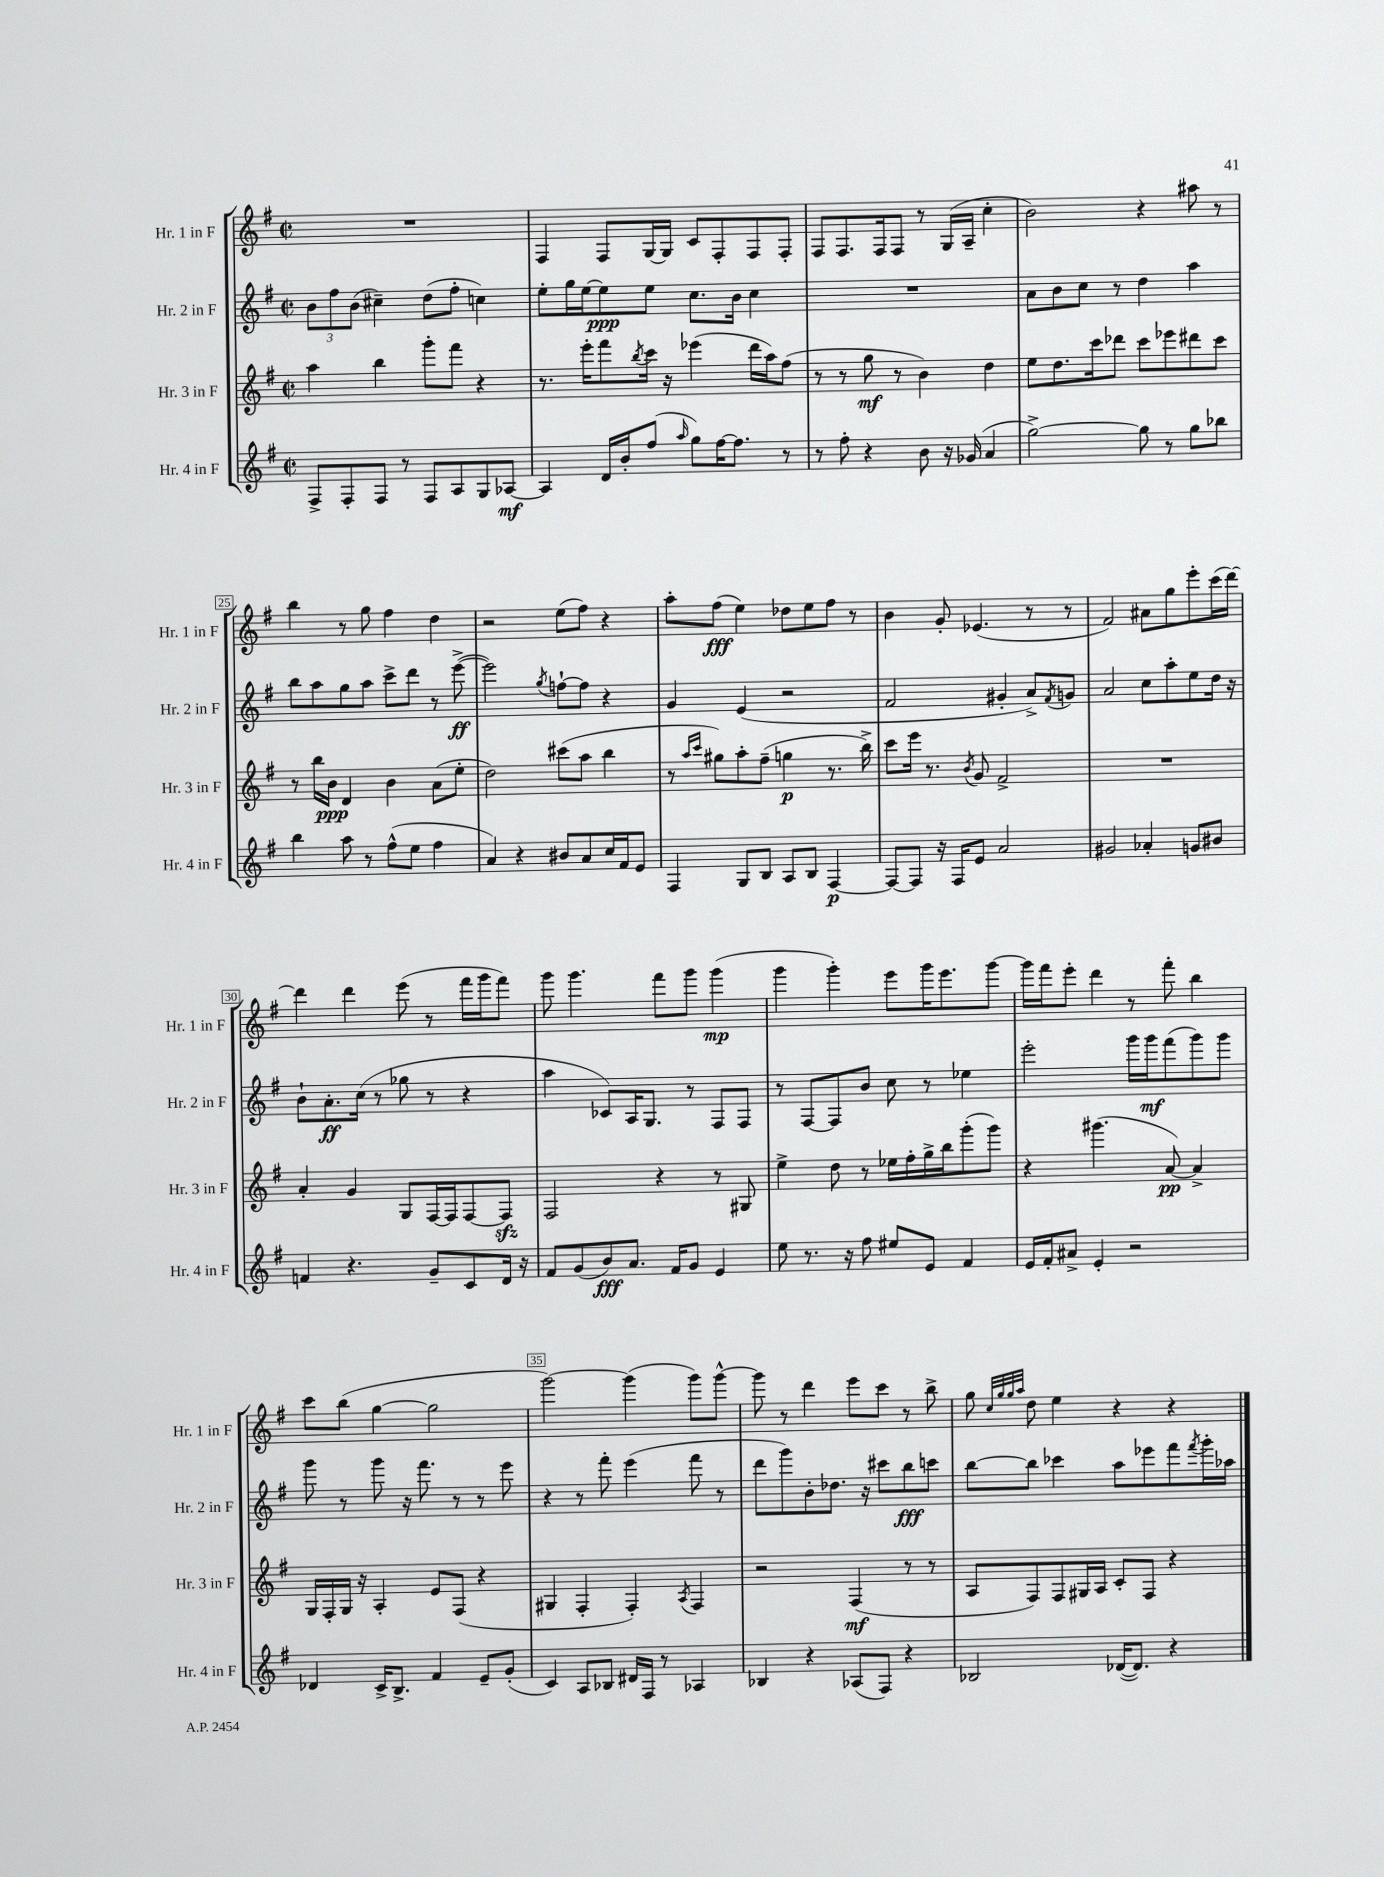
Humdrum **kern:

**kern	**dynam	**kern	**dynam	**kern	**dynam	**kern	**dynam
*part4	*part4	*part3	*part3	*part2	*part2	*part1	*part1
*staff4	*staff4	*staff3	*staff3	*staff2	*staff2	*staff1	*staff1
*I"Hr. 4 in F	*	*I"Hr. 3 in F	*	*I"Hr. 2 in F	*	*I"Hr. 1 in F	*
*I'Hr. 4 in F	*	*I'Hr. 3 in F	*	*I'Hr. 2 in F	*	*I'Hr. 1 in F	*
*clefG2	*	*clefG2	*	*clefG2	*	*clefG2	*
*k[f#]	*	*k[f#]	*	*k[f#]	*	*k[f#]	*
*M2/2	*	*M2/2	*	*M2/2	*	*M2/2	*
*met(c|)	*	*met(c|)	*	*met(c|)	*	*met(c|)	*
=21	=21	=21	=21	=21	=21	=21	=21
8F#^/L	.	4aa\	.	12b\L	.	1r	.
.	.	.	.	12ff#\	.	.	.
8F#'/	.	.	.	.	.	.	.
.	.	.	.	(12b\J	.	.	.
8F#/J	.	4bb\	.	4cc#X~\)	.	.	.
8r	.	.	.	.	.	.	.
8F#/L	.	8ggg'\L	.	(8dd\L	.	.	.
8A/	.	8fff#\J	.	8ff#'\J	.	.	.
8G/	.	4r	.	4ccn\)	.	.	.
[8A-X/J	mf	.	.	.	.	.	.
=22	=22	=22	=22	=22	=22	=22	=22
4A-/]	.	8.r	.	8ee'\L	.	4F#/	.
.	.	.	.	16gg\L	.	.	.
.	.	16eee'\KL	.	[16ee\J	.	.	.
16d/LL	.	8fff#\	.	8ee\]	ppp	8F#/L	.
16b'/J	.	.	.	.	.	.	.
.	.	8qbb/	.	.	.	.	.
(8ff#/J	.	16ccc\Jk	.	8ee\J	.	[16G/L	.
.	.	16r	.	.	.	16G/JJ]	.
16qqaa/	.	.	.	.	.	.	.
8gg\L)	.	(4eee-X\	.	8.cc\L	.	8c/L	.
[16ff#\K	.	.	.	.	.	8F#'/	.
8.ff#\J]	.	.	.	16b\Jk	.	.	.
.	.	16ddd\LL	.	4cc\	.	8F#/	.
.	.	16aa\J)	.	.	.	.	.
8r	.	(8ff#\J	.	.	.	8F#'/J	.
=23	=23	=23	=23	=23	=23	=23	=23
8r	.	8r	.	1r	.	8F#/L	.
8ff#'\	.	8r	.	.	.	8.F#/	.
4r	.	8gg\	mf	.	.	.	.
.	.	.	.	.	.	16F#/k	.
.	.	8r	.	.	.	8F#/J	.
8b\	.	4b\)	.	.	.	8r	.
16r	.	.	.	.	.	(16G/LL	.
(16g-X/	.	.	.	.	.	16A~/JJ	.
4a/	.	4dd\	.	.	.	4cc'\	.
=24	=24	=24	=24	=24	=24	=24	=24
[2gg^\)	.	8ee\L	.	8a\L	.	2b\)	.
.	.	8.dd\	.	8b\	.	.	.
.	.	.	.	8cc\J	.	.	.
.	.	16ccc\k	.	.	.	.	.
.	.	8ddd-X\J	.	8r	.	.	.
8gg\]	.	8ccc\L	.	4dd\	.	4r	.
8r	.	8eee-X\	.	.	.	.	.
8gg\L	.	8ddd#X\	.	4aa\	.	8aa#X\	.
8bb-X\J	.	8ccc\J	.	.	.	8r	.
!!LO:LB:g=z
=25	=25	=25	=25	=25	=25	=25	=25
4bb\	.	8r	.	8bb\L	.	4bb\	.
.	.	16bb\LL	.	8aa\	.	.	.
.	.	16b\JJ	ppp	.	.	.	.
8aa\	.	4d/	.	8gg\	.	8r	.
8r	.	.	.	8aa\J	.	8gg\	.
(8ff#^^\L	.	4b\	.	8ccc^\L	.	4ff#\	.
8ee\J	.	.	.	8ddd\J	.	.	.
4ff#\	.	(8a\L	.	8r	.	4dd\	.
.	.	8ee'\J	.	([8eee^\	ff	.	.
=26	=26	=26	=26	=26	=26	=26	=26
4a/)	.	2dd\)	.	2eee\])	.	2r	.
4r	.	.	.	.	.	.	.
.	.	.	.	8qgg/	.	.	.
8b#X/L	.	(8ccc#X\L	.	[8ffn`\L	.	(8ee\L	.
8a/	.	8aa\J	.	8ff\J]	.	8ff#\J)	.
16cc/L	.	4bb\	.	4r	.	4r	.
16f#/J	.	.	.	.	.	.	.
8e/J	.	.	.	.	.	.	.
=27	=27	=27	=27	=27	=27	=27	=27
4F#/	.	8r	.	4g/	.	8aa'\L	.
.	.	16qqaa/LL	.	.	.	.	.
.	.	16qqccc/JJ	.	.	.	.	.
.	.	8gg#X\L)	.	.	.	(8ff#\J	fff
8G/L	.	8aa'\	.	(4e/	.	4ee\)	.
8B/J	.	(8ff#~\J	.	.	.	.	.
8A/L	.	4ggn\	p	2r	.	8dd-X\L	.
8B/J	.	.	.	.	.	8ee\	.
[4F#/	p	8.r	.	.	.	8ff#\J	.
.	.	.	.	.	.	8r	.
.	.	16bb^\)	.	.	.	.	.
=28	=28	=28	=28	=28	=28	=28	=28
8F#/L_	.	8ccc\L	.	2f#/	.	4b\	.
8F#/J]	.	16eee\Jk	.	.	.	.	.
.	.	8.r	.	.	.	.	.
16r	.	.	.	.	.	8g'/	.
16F#/KL	.	.	.	.	.	.	.
.	.	8qb/	.	.	.	.	.
8e/J	.	8g/	.	.	.	(4.e-X/	.
2a/	.	2f#^/	.	4g#X'/	.	.	.
.	.	.	.	8a^/L)	.	8r	.
.	.	.	.	8qf#/	.	.	.
.	.	.	.	8gn/J	.	8r	.
=29	=29	=29	=29	=29	=29	=29	=29
2g#X/	.	1r	.	2a/	.	2f#/)	.
4a-X'/	.	.	.	8cc\L	.	8a#X\L	.
.	.	.	.	8aa'\	.	8gg\	.
8gn/L	.	.	.	8ee\	.	8eee'\	.
8b#X/J	.	.	.	16dd\Jk	.	(16ccc\L	.
.	.	.	.	16r	.	[16ddd\JJ)	.
!!LO:LB:g=z
=30	=30	=30	=30	=30	=30	=30	=30
4fn/	.	4a'/	.	8b`\L	.	4ddd\]	.
.	.	.	.	8.a'\	ff	.	.
4.r	.	4g/	.	.	.	4ddd\	.
.	.	.	.	(16cc\Jk	.	.	.
.	.	.	.	8r	.	.	.
.	.	8G/L	.	8gg-X\	.	(8eee\	.
8g~/L	.	[16F#/L	.	8r	.	8r	.
.	.	16F#/J]	.	.	.	.	.
8c/	.	[8F#/	.	4r	.	16fff#\LL	.
.	.	.	.	.	.	16ggg\J	.
16d/Jk	.	8F#zz/J]	.	.	.	8fff#\J)	.
16r	.	.	.	.	.	.	.
=31	=31	=31	=31	=31	=31	=31	=31
8f#/L	.	2F#/	.	4aa\	.	8ggg\	.
(8g/	.	.	.	.	.	4.ggg\	.
8b/)	fff	.	.	8c-X/L)	.	.	.
8.a/J	.	.	.	16A/K	.	.	.
.	.	.	.	8.G/J	.	.	.
.	.	4r	.	.	.	8fff#\L	.
16f#/KL	.	.	.	.	.	.	.
8g/J	.	.	.	8r	.	8ggg\J	.
4e/	.	8r	.	8F#/L	.	(4ggg\	mp
.	.	8G#X/	.	8F#/J	.	.	.
=32	=32	=32	=32	=32	=32	=32	=32
8ee\	.	4ee^\	.	8r	.	4ggg\	.
8.r	.	.	.	[8F#/L	.	.	.
.	.	8dd\	.	8F#/]	.	4ggg'\)	.
16r	.	.	.	.	.	.	.
8ff#\	.	8r	.	8b/J	.	.	.
8ee#X/L	.	16ee-X\LL	.	8cc\	.	8eee\L	.
.	.	16ff#'\	.	.	.	.	.
8e/J	.	16gg^\	.	8r	.	16ggg\K	.
.	.	16bb\J	.	.	.	8.eee\	.
4f#/	.	(8ggg'\	.	4ee-X\	.	.	.
.	.	8ggg\J)	.	.	.	[8ggg\J	.
=33	=33	=33	=33	=33	=33	=33	=33
16e/LL	.	4r	.	2eee'\	.	16ggg\LL]	.
16f#'/J	.	.	.	.	.	16fff#\J	.
8a#X^/J	.	.	.	.	.	8eee'\J	.
4e'/	.	(4.ggg#X\	.	.	.	4ddd\	.
2r	.	.	.	16ggg\LL	.	8r	.
.	.	.	.	16ggg\J	mf	.	.
.	.	[8a/)	pp	(8fff#\	.	8fff#'\	.
.	.	4a^/]	.	8ggg\)	.	4bb\	.
.	.	.	.	8ggg\J	.	.	.
!!LO:LB:g=z
=34	=34	=34	=34	=34	=34	=34	=34
4d-X/	.	16G/LL	.	8ggg\	.	8ccc\L	.
.	.	16F#'/	.	.	.	.	.
.	.	16G/JJ	.	8r	.	(8bb\J	.
.	.	16r	.	.	.	.	.
16c^/KL	.	4A'/	.	8ggg\	.	[4gg\	.
8.B^/J	.	.	.	.	.	.	.
.	.	.	.	16r	.	.	.
.	.	.	.	8.fff#\	.	.	.
4f#/	.	8e/L	.	.	.	2gg\]	.
.	.	(8F#/J	.	8r	.	.	.
8e~/L	.	4r	.	8r	.	.	.
(8g'/J	.	.	.	8eee\	.	.	.
=35	=35	=35	=35	=35	=35	=35	=35
4c/)	.	4G#X/	.	4r	.	[2ggg\)	.
8A/L	.	4F#'/	.	8r	.	.	.
8B-X/J	.	.	.	8fff#'\	.	.	.
16d#X/LL	.	4F#'/)	.	(4eee\	.	(4ggg\]	.
16F#/JJ	.	.	.	.	.	.	.
8r	.	.	.	.	.	.	.
.	.	8qA/	.	.	.	.	.
4A-X/	.	4F#/	.	8fff#\	.	8ggg\L)	.
.	.	.	.	8r	.	[8ggg^^\J	.
=36	=36	=36	=36	=36	=36	=36	=36
4B-X/	.	2r	.	8ddd\L	.	8ggg\]	.
.	.	.	.	8ggg\)	.	8r	.
4r	.	.	.	8b'\	.	4ddd\	.
.	.	.	.	8.dd-X\J	.	.	.
(8A-X/L	.	(4F#/	mf	.	.	8eee\L	.
.	.	.	.	16r	.	.	.
8F#/J)	.	.	.	8ccc#X\L	.	8ccc\J	.
4r	.	8r	.	8bb\	fff	8r	.
.	.	8r	.	8cccn\J	.	8bb^\	.
=37	=37	=37	=37	=37	=37	=37	=37
2B-X/	.	8A/L	.	[8bb\L	.	8gg\	.
.	.	.	.	.	.	32qqcc/LLL	.
.	.	.	.	.	.	32qqgg/	.
.	.	.	.	.	.	32qqgg/	.
.	.	.	.	.	.	32qqaa/JJJ	.
.	.	8F#/)	.	8bb\J]	.	8dd\	.
.	.	8F#/	.	4ccc-X\	.	4ee\	.
.	.	16G#X/L	.	.	.	.	.
.	.	16A/JJ	.	.	.	.	.
([16d-X/KL	.	8c'/L	.	8aa\L	.	4r	.
8.d-/J])	.	.	.	.	.	.	.
.	.	8F#/J	.	8eee-X\	.	.	.
4r	.	4r	.	8fff#\	.	4r	.
.	.	.	.	8qfff#/	.	.	.
.	.	.	.	16ggg'\L	.	.	.
.	.	.	.	16aa-X\JJ	.	.	.
==	==	==	==	==	==	==	==
*-	*-	*-	*-	*-	*-	*-	*-
